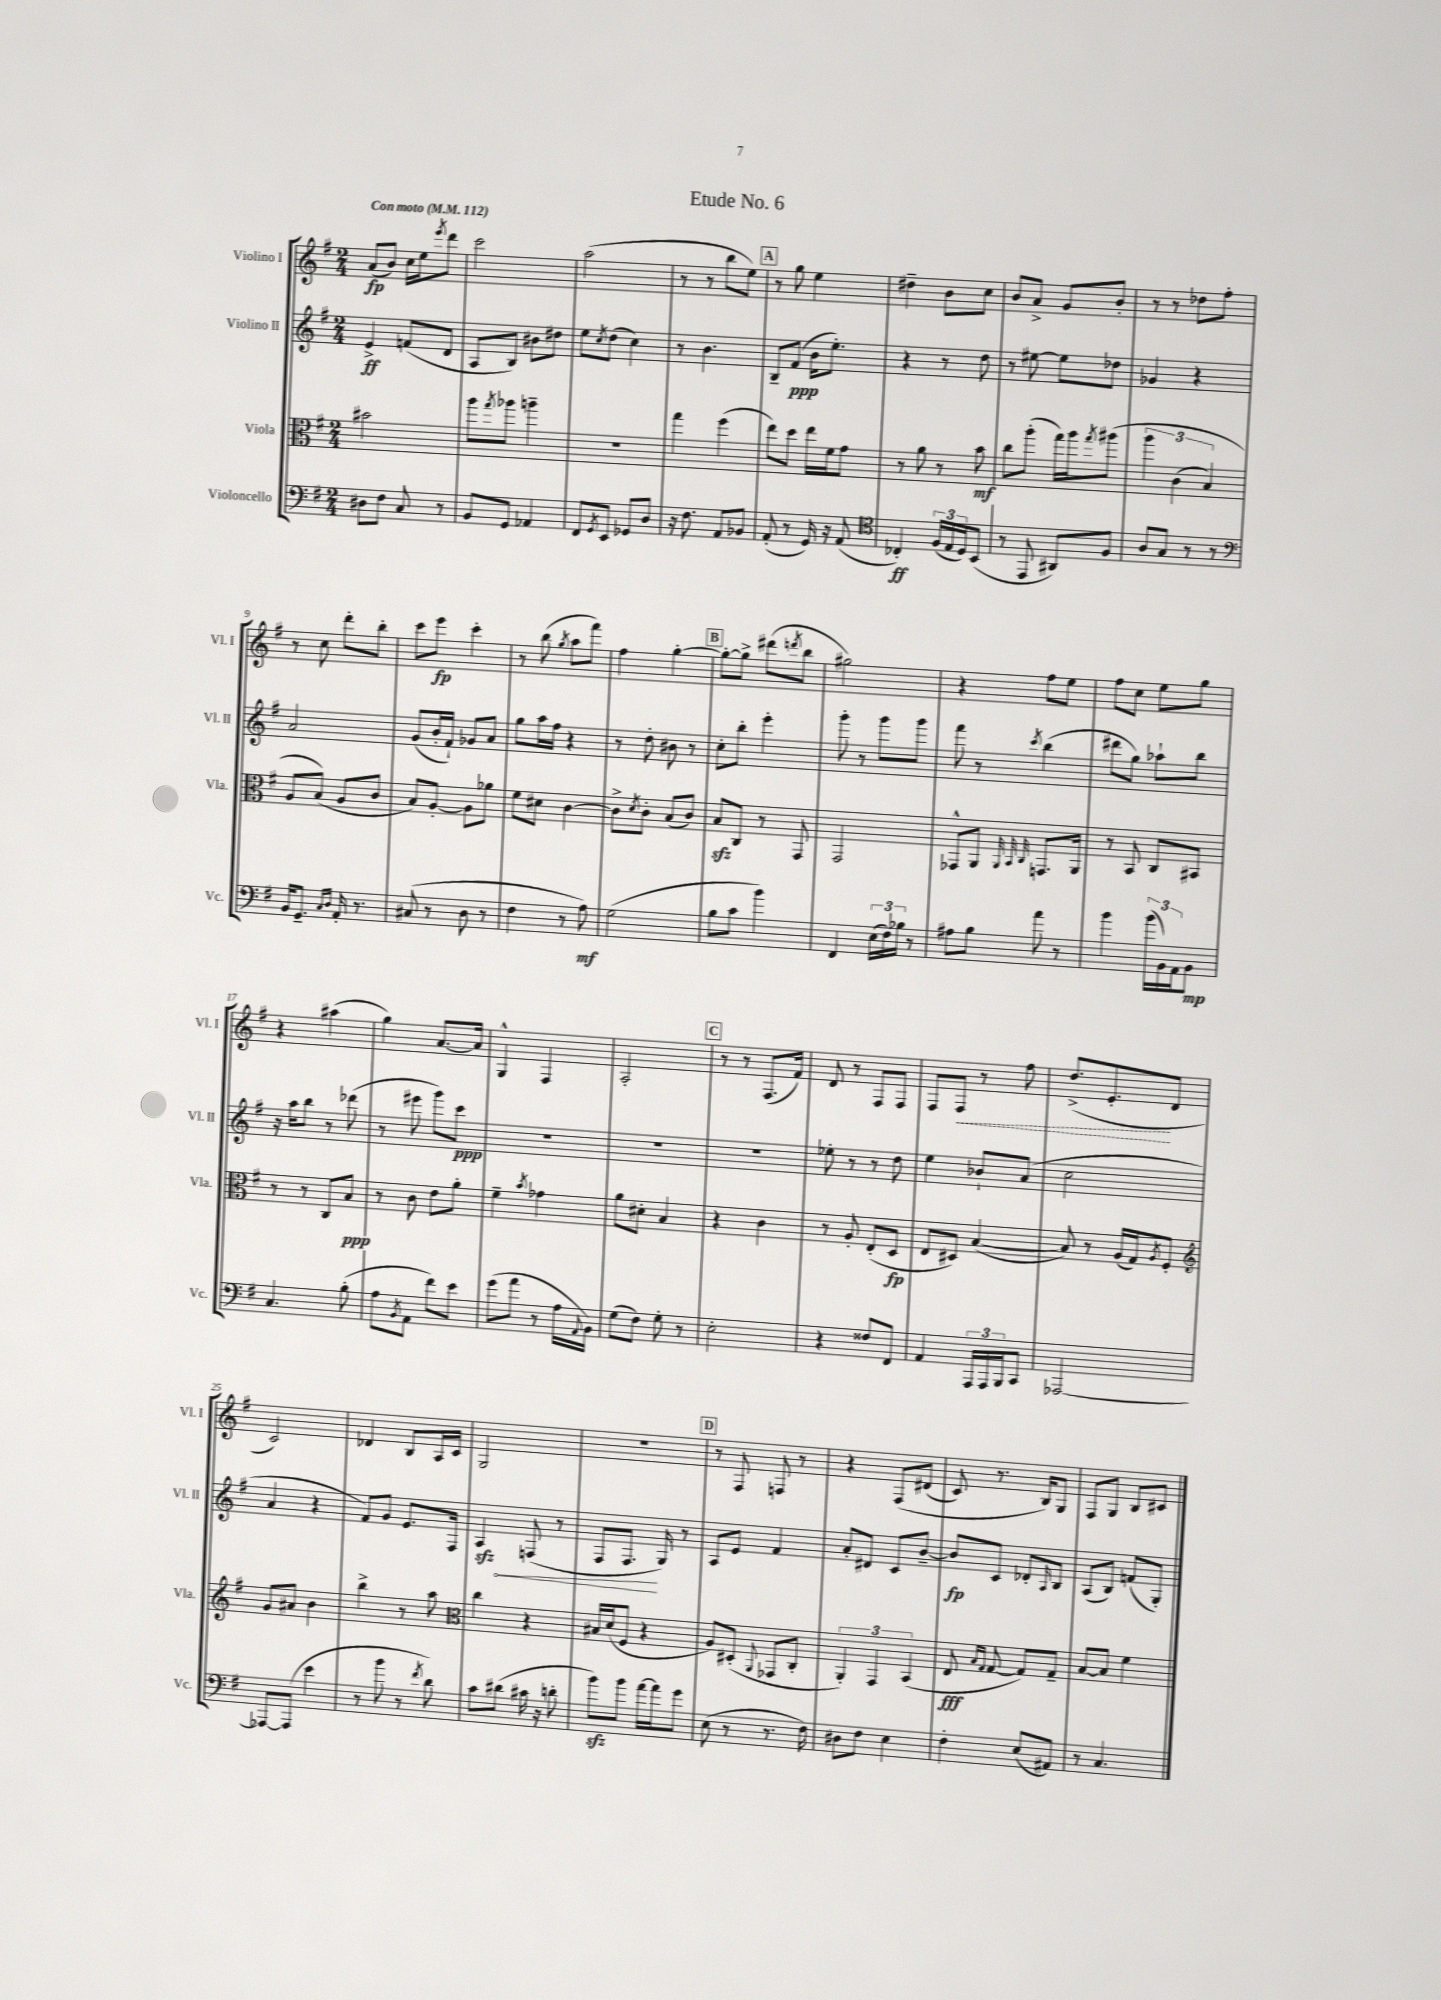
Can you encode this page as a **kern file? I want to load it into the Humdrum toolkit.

**kern	**kern	**kern	**kern
*staff4	*staff3	*staff2	*staff1
*clefF4	*clefC3	*clefG2	*clefG2
*k[f#]	*k[f#]	*k[f#]	*k[f#]
*M2/4	*M2/4	*M2/4	*M2/4
*MM112	*MM112	*MM112	*MM112
8D#	2b#	4e^	(8a
8F#	.	.	8b)
8C	.	(8f	16cc
.	.	.	16ee
.	.	.	8qeee
8r	.	8d	8ddd
=	=	=	=
8BB	8aa	8A	2ccc
.	8qgg	.	.
8GG	8aa-	8B)	.
4AA-	4aa~	8b#	.
.	.	8dd#	.
=	=	=	=
8FF#	2r	8ee	(2aa
8qGG	.	8qcc	.
8EE	.	(8dd	.
8GG-	.	4cc)	.
8D	.	.	.
=	=	=	=
16r	4gg	8r	8r
8.F#	.	.	.
.	.	4.b	8r
8AA	(4ff#	.	8bb
8BB-	.	.	8ee)
=	=	=	=
(8AA'	8ee)	8B~	8r
8r	8dd	(8f#	8gg
16GG)	16ee	16b	4ee
16r	16f#	8.ee')	.
(8AA	8g	.	.
=	=	=	=
*clefC4	*	*	*
4C-')	8r	4r	4dd#~
.	8a	.	.
(24F#	8r	8r	8b
24E	.	.	.
24D)	.	.	.
(8BB	8b	8dd	8cc
=	=	=	=
8r	8cc	8r	8b
8EE	(8aa'	[8ee#	8a^
8AA#)	16gg)	8ee#]	8g
.	16aa	.	.
.	8qgg	.	.
8F#	&(8aa#	8dd-	8b'
=	=	=	=
8A	6aa	4g-	8r
8G	.	.	8r
.	(6c	.	.
8r	.	4r	8dd-
.	6B)	.	.
8r	.	.	8ff#'
=	=	=	=
*clefF4	*	*	*
16BB	8A	2a	8r
8.GG~	.	.	.
.	(8B&)	.	8cc
16qqC	.	.	.
16qqD	.	.	.
16AA'	8A	.	8ddd'
8.r	.	.	.
.	8c	.	8bb'
=	=	=	=
(8C#	8B)	(8g	8ccc
8r	[8A'	16b'	8eee
.	.	16f#`)	.
8D	8A]	8g-	4ccc'
8r	8a-	8a	.
=	=	=	=
4F#	8f#	8gg	8r
.	8d#	16aa	(8bb
.	.	16ff#	.
.	.	.	8qgg
8r	[4c	4r	8aa
8A)	.	.	8fff#)
=	=	=	=
(2G	8c^]	8r	4ff#
.	8qd	.	.
.	8c'	8dd'	.
.	(8B	8b#	[4gg'
.	8c)	8r	.
=	=	=	=
8B	8B	8cc'	8gg'_
8c	8C	8bb'	8gg^]
4b)	8r	4eee'	(8ddd#
.	.	.	8qddd
.	8GG	.	8bb
=	=	=	=
4FF#	2GG	8ggg'	2gg#)
.	.	8r	.
(24E	.	8ggg	.
24F#)	.	.	.
24B-	.	.	.
8r	.	8ggg	.
=	=	=	=
8A#	8GG-^^	8fff#	4r
8B	8AA	8r	.
.	32qqAA	.	.
.	32qqBB	.	.
.	32qqC	8qccc	.
8a	8.GG	(4bb	8ff#
8r	.	.	8ee
.	16AA	.	.
=	=	=	=
4b	8r	8ddd#	8ff#
.	8BB	8gg)	8cc
(24b	8C	8aa-`	8ee
24BB)	.	.	.
24AA	.	.	.
8BB	8BB#	8bb	8gg
=	=	=	=
4.C	8r	16r	4r
.	.	16aa	.
.	8r	8bb	.
.	8C	8r	(4aa#
(8B'	8B	(8ddd-	.
=	=	=	=
8A	8r	8r	4gg)
8qBB	.	.	.
8AA	8c	8eee#	.
8f#)	8e	8ggg)	[8.a
8e	8a'	8ccc	.
.	.	.	16a]
=	=	=	=
(8g	4f#~	2r	4G^^
8a	.	.	.
.	8qb	.	.
8r	4g-	.	4F#
16A	.	.	.
8qqAA	.	.	.
16BB)	.	.	.
=	=	=	=
(8G	8a	2r	2A'
8F#)	8d#'	.	.
8G'	4B	.	.
8r	.	.	.
=	=	=	=
2E'	4r	2r	8r
.	.	.	8r
.	4c	.	(8.F#
.	.	.	16f#)
=	=	=	=
4r	8r	8ee-'	8d
.	8A'	8r	8r
8F##	(8E'	8r	8F#
8FF#	8D	8dd	8F#
=	=	=	=
4AA	8E	4ee	8F#
.	8D#)	.	8F#
24AAA	([4B	8b-`	8r
24AAA	.	.	.
24BBB	.	.	.
8CC	.	(8a	8ff#
=	=	=	=
[2AAA-	8B])	2cc	(8.dd^
.	8r	.	.
.	.	.	8.e'
.	(16A	.	.
.	16G)	.	.
.	8qA	.	.
.	8F#'	.	8d
=	=	=	=
*	*clefG2	*	*
8AAA-_	8g	4a	2c)
(8AAA-]	8a#	.	.
4e	4b	4r	.
=	=	=	=
8r	4bb^	8f#)	4d-
8b	.	8g	.
8r	8r	8.e	8B
8qf#	.	.	.
8d)	8aa	.	16A
.	.	16F#	16c
=	=	=	=
*	*clefC3	*	*
8c	4cc	4A	2G
(8d#	.	.	.
16c#	4r	(8F	.
16r	.	.	.
8d'	.	8r	.
=	=	=	=
8b)	16B#	8F#	2r
.	(16d	.	.
8b	8F#	8.F#	.
[16a	4r	.	.
16a]	.	16G)	.
8g	.	8r	.
=	=	=	=
(8E	8A)	8A	8r
8r	(8D#'	8e	8F#
.	8qqAA	.	.
8.r	8GG-	4f#	8F
.	8C'	.	8r
16F#)	.	.	.
=	=	=	=
8D#	6AA')	8a'	4r
8F#	.	8d#	.
.	6GG	.	.
4E	.	8c	&(8F#
.	(6BB	.	.
.	.	[8b~	(8d#
=	=	=	=
4F#'	8E	8b]	8c)
.	16qqB	.	.
.	16qqG	.	.
.	[8G	8c	8.r
(8E	8G])	8d-'	.
.	.	.	16B&)
.	.	16qqA	.
8AA#)	8G~	8B	8G
=	=	=	=
8r	[8B	(8A	8F#
4.C	8B]	8B)	8G
.	4f#	(8f	8B
.	.	8G')	8c#
==	==	==	==
*-	*-	*-	*-
